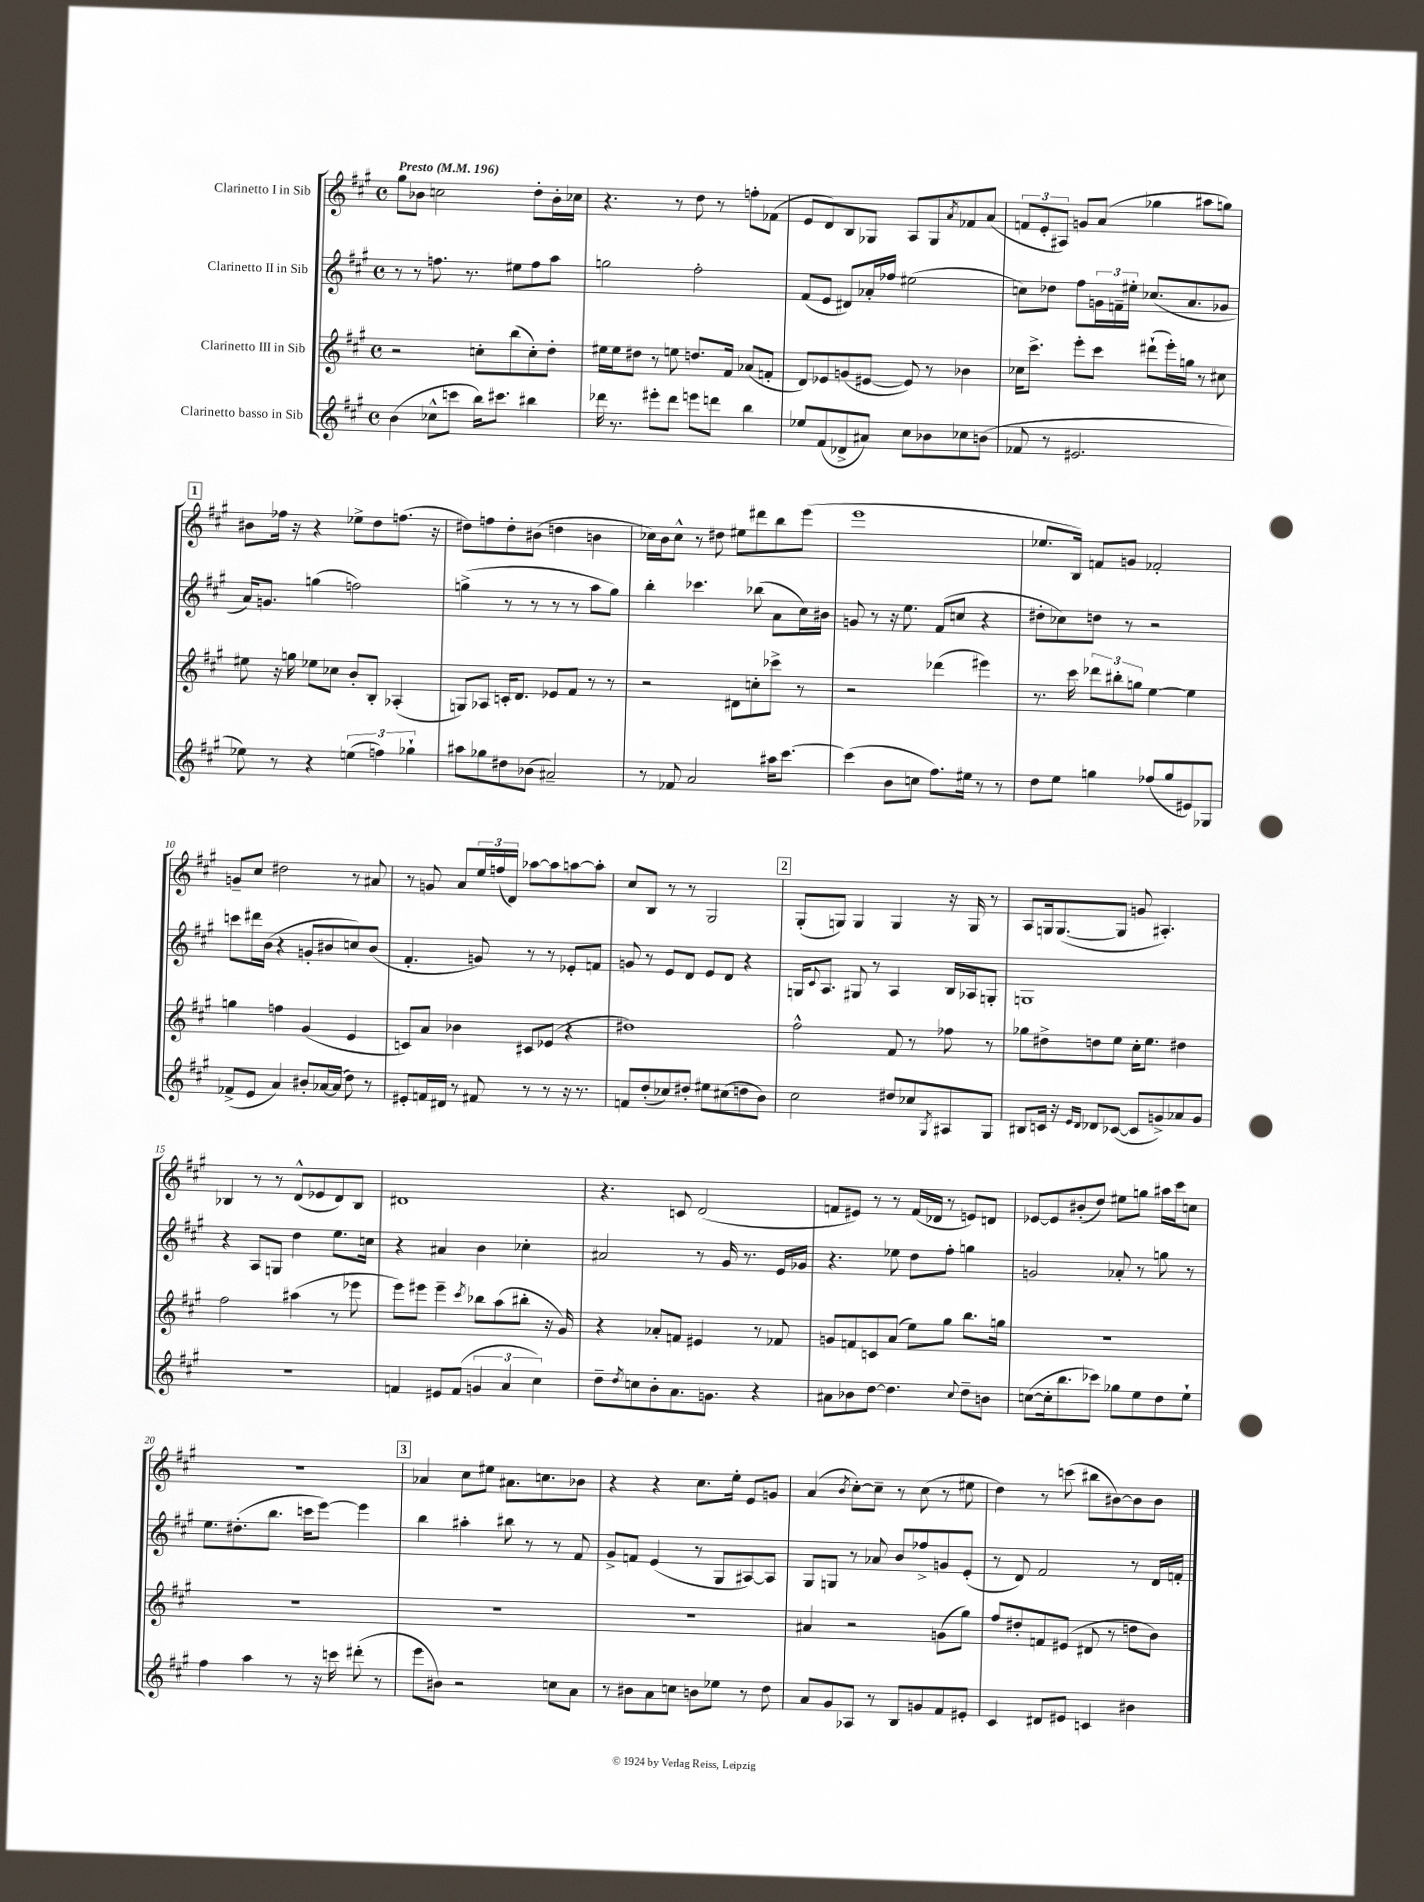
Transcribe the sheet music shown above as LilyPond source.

<<
\new StaffGroup <<
\new Staff = "s0" \with { instrumentName = "Clarinetto I in Sib" } {
    \clef treble \key a \major \defaultTimeSignature \time 4/4 \tempo "Presto" 4 = 196
    gis''8 bes'8 c''2 d''8-. bes'16-. ces''16 |
    r4. r8 d''8 r8 f''8-. fes'8( |
    e'8 d'8) b8 ges8 a8 ges8 \acciaccatura { a'8 } fes'8 a'8( |
    \tuplet 3/2 { f'8 e'8-. ais8) } g'8 a'8( ges''4 ais''8 g''8) |
    \mark \markup { \box "1" } bis'8 fes''16 r16 r4 ees''8-> d''8 f''8.( r16 |
    dis''8) f''8 dis''8-. bis'8( d''4 b'4 |
    ces''16) b'16 ces''8-^ r8 dis''8 eis''8 dis'''8 b''8 e'''8( |
    e'''1 |
    ees''8. b16) f'8 g'8 fes'2-. |
    g'8-- cis''8 dis''2 r8 ais'8 |
    r8 g'8 a'8 \tuplet 3/2 { e''16 f''16( d'16) } aes''8~ aes''8 a''8~ a''8-. |
    cis''8 b8 r8 r8 gis2 |
    \mark \markup { \box "2" } gis8-.( g8) g4 g4 r16 g16 r8 |
    a8 g16 g8.~( g8 g'8 ais4.-.) |
    bes4 r8 r8 d'8-^( ees'8 d'8) bes8 |
    dis'1 |
    r4. c'8 d'2( |
    f'8 eis'8) r8 r8 f'16( des'16 r8 e'8) d'8 |
    ees'8~ ees'8 bis'8-.( d''8) eis''8 g''8 ais''16 cis'''16 c''8 |
    r1 |
    \mark \markup { \box "3" } aes'4 cis''8 eis''8 ais'8. c''8. bes'8 |
    r4 r4 cis''8. e''16-. e'8 g'8 |
    a'4( \acciaccatura { b'8 } cis''8~-.) cis''8-- r8 cis''8( r8 eis''8 |
    d''4) r8 c'''8( bis''8 bis'8~) bis'8 bis'8 \bar "|." |
}
\new Staff = "s1" \with { instrumentName = "Clarinetto II in Sib" } {
    \clef treble \key a \major \defaultTimeSignature \time 4/4
    r8 r8 f''8. r8. eis''8 f''8 a''8 |
    g''2 fis''2-. |
    fis'8( e'8 dis'8) aes'16-. fes''16 eis''2( |
    c''8) des''8 fis''8 \tuplet 3/2 { g'16 f'16-- eis''16-. } ces''8.( a'8. ges'8 |
    \mark \markup { \box "1" } a'16) g'8. g''4( f''2) |
    g''4->( r8 r8 r8 r8 a''8 g''8) |
    b''4-. ces'''4. bes''8( a'8 cis''16) bis'16 |
    g'8 r8 r16 e''8. fis'8( c''8 r4 |
    dis''8-. ces''8) d''8 r8 r2 |
    c'''8 dis'''16 b'16( r4 g'8-. bis'8 c''8) bis'8( |
    fis'4.-. g'8) r8 r8 ees'8-. f'8 |
    g'8 r8 e'8 d'8 e'8 d'8 r4 |
    \mark \markup { \box "2" } g16 \appoggiatura { cis'8 } a8. gis8 r8 a4 b16 aes16 g8-. |
    g1 |
    r4 a8 g8 d''4 e''8. c''16 |
    r4 ais'4 b'4 ces''4-. |
    ais'2 r8 gis'16 r8. e'16 ges'16 |
    r4. ees''8 d''8 fis''8-. g''4 |
    g'2 aes'8-. r8 g''8 r8 |
    e''8. dis''8.-.( b''8. c'''16 e'''8~) e'''4 |
    \mark \markup { \box "3" } b''4 ais''4-. bis''8 r8 r8 fis'8 |
    gis'8-> f'8 e'4( r8 gis8 ais8~) ais8 |
    gis8 g8 r8 aes'8 b'8 fes''8-> g'8 e'8-.( |
    r8 d'8) fis'2 r8 d'16 f'16-. \bar "|." |
}
\new Staff = "s2" \with { instrumentName = "Clarinetto III in Sib" } {
    \clef treble \key a \major \defaultTimeSignature \time 4/4
    r2 c''8-. b''8( c''8-.) d''8-. |
    eis''16 eis''16 dis''8 r8 e''8 d''8. fis'16 aes'8( f'8-. |
    d'8) ees'8 g'8( eis'8~ eis'8) r8 bes'4 |
    ces''16 cis'''8.-> e'''8-. cis'''8 dis'''8-!( e'''16-.) g''16 r8 cis''8 |
    \mark \markup { \box "1" } eis''8 r16 g''16 ees''8 ces''8 b'8-. b8-. aes4-.( |
    g8) aes8 c'16-. d'8. ees'8 fis'8 r8 r8 |
    r2 dis'8 c''8-. ces'''8-> r8 |
    r2 des'''4( eis'''4) |
    r8. cis'''16 \tuplet 3/2 { des'''8 bis''8-. g''8 } e''4~ e''4 |
    g''4 f''4 gis'4( e'4 |
    c'8) a'8 bes'4 cis'8 ees'8( r4 |
    dis''1) |
    \mark \markup { \box "2" } fis''2-^ fis'8 r8 fes''8 r8 |
    ges''8 dis''8-> d''8 e''8 cis''16-. e''8. dis''4 |
    fis''2 ais''4( r8 ees'''8 |
    e'''8) eis'''8 eis'''4-- \acciaccatura { cis'''8 } bes''8 a''8( bis''8-. r16 gis'16) |
    r4 aes'8-. f'8 eis'4 r8 fes'8 |
    g'8 f'8 c'8 a'8( e''8) gis''8 b''8. g''16 |
    R1 |
    R1 |
    \mark \markup { \box "3" } R1 |
    R1 |
    ais'4 r2 g'8( gis''8) |
    fis''8 dis''8-. f'8 eis'8( dis'8 r8 d''8 b'8) \bar "|." |
}
\new Staff = "s3" \with { instrumentName = "Clarinetto basso in Sib" } {
    \clef treble \key a \major \defaultTimeSignature \time 4/4
    b'4( ces''8-^ c'''8 b''16) cis'''8. bis''4 |
    des'''16 r8. eis'''8-. des'''8 e'''8 d'''8 b''4 |
    ees''8 fis'8( des'8-> ais'8) cis''8 bes'8 ces''8 b'8( |
    fes'8 r8 eis'2. |
    \mark \markup { \box "1" } ees''8) r8 r4 \tuplet 3/2 { e''4( f''4) ges''4-! } |
    ais''8 ges''8 dis''8 bes'8( ais'2--) |
    r8 fes'8 a'2 ais''16 cis'''8.~ |
    cis'''4( b'8 c''8 fis''8.) eis''16 r8 r8 |
    d''8 e''8 g''4 fes''8( g''8 eis'8) ges8 |
    fes'8->( e'8 a'4) bis'8-. aes'16~ aes'16( d''8) r8 |
    eis'8-. f'16 dis'16 r8 fis'8 r8 r8 r16 r8. |
    f'8 d''8-.( ces''8) dis''8-. eis''8 cis''8( d''8 b'8) |
    \mark \markup { \box "2" } cis''2 dis''8 ces''8 \acciaccatura { gis8 } ais8 gis8 |
    bis8 c'16 r16 \grace { e'16 d'16 } des'8 ces'8~( ces'8 g'8->) aes'8 g'8 |
    r1 |
    f'4 eis'8 f'8( \tuplet 3/2 { g'4 a'4 cis''4) } |
    d''8-- \acciaccatura { d''8 } c''8 b'8-. a'8. g'8. r4 |
    ais'8 bes'8 d''8~ d''4. \appoggiatura { cis''8 } d''8-- b'8 |
    c''8~( c''16-. b''8. ces'''8) ges''8 e''8 d''8 e''8-! |
    fis''4 a''4 r8 r16 c'''16 dis'''8-.( r8 |
    \mark \markup { \box "3" } e'''8 bis'8) r2 c''8 a'8 |
    r8 bis'8 a'8 c''8 b'8 ees''8 r8 d''8 |
    a'8 gis'8 aes8 r8 b8 g'8 fis'8 eis'8-. |
    cis'4 dis'8 eis'8 c'4 bis'4 \bar "|." |
}
>>
>>
